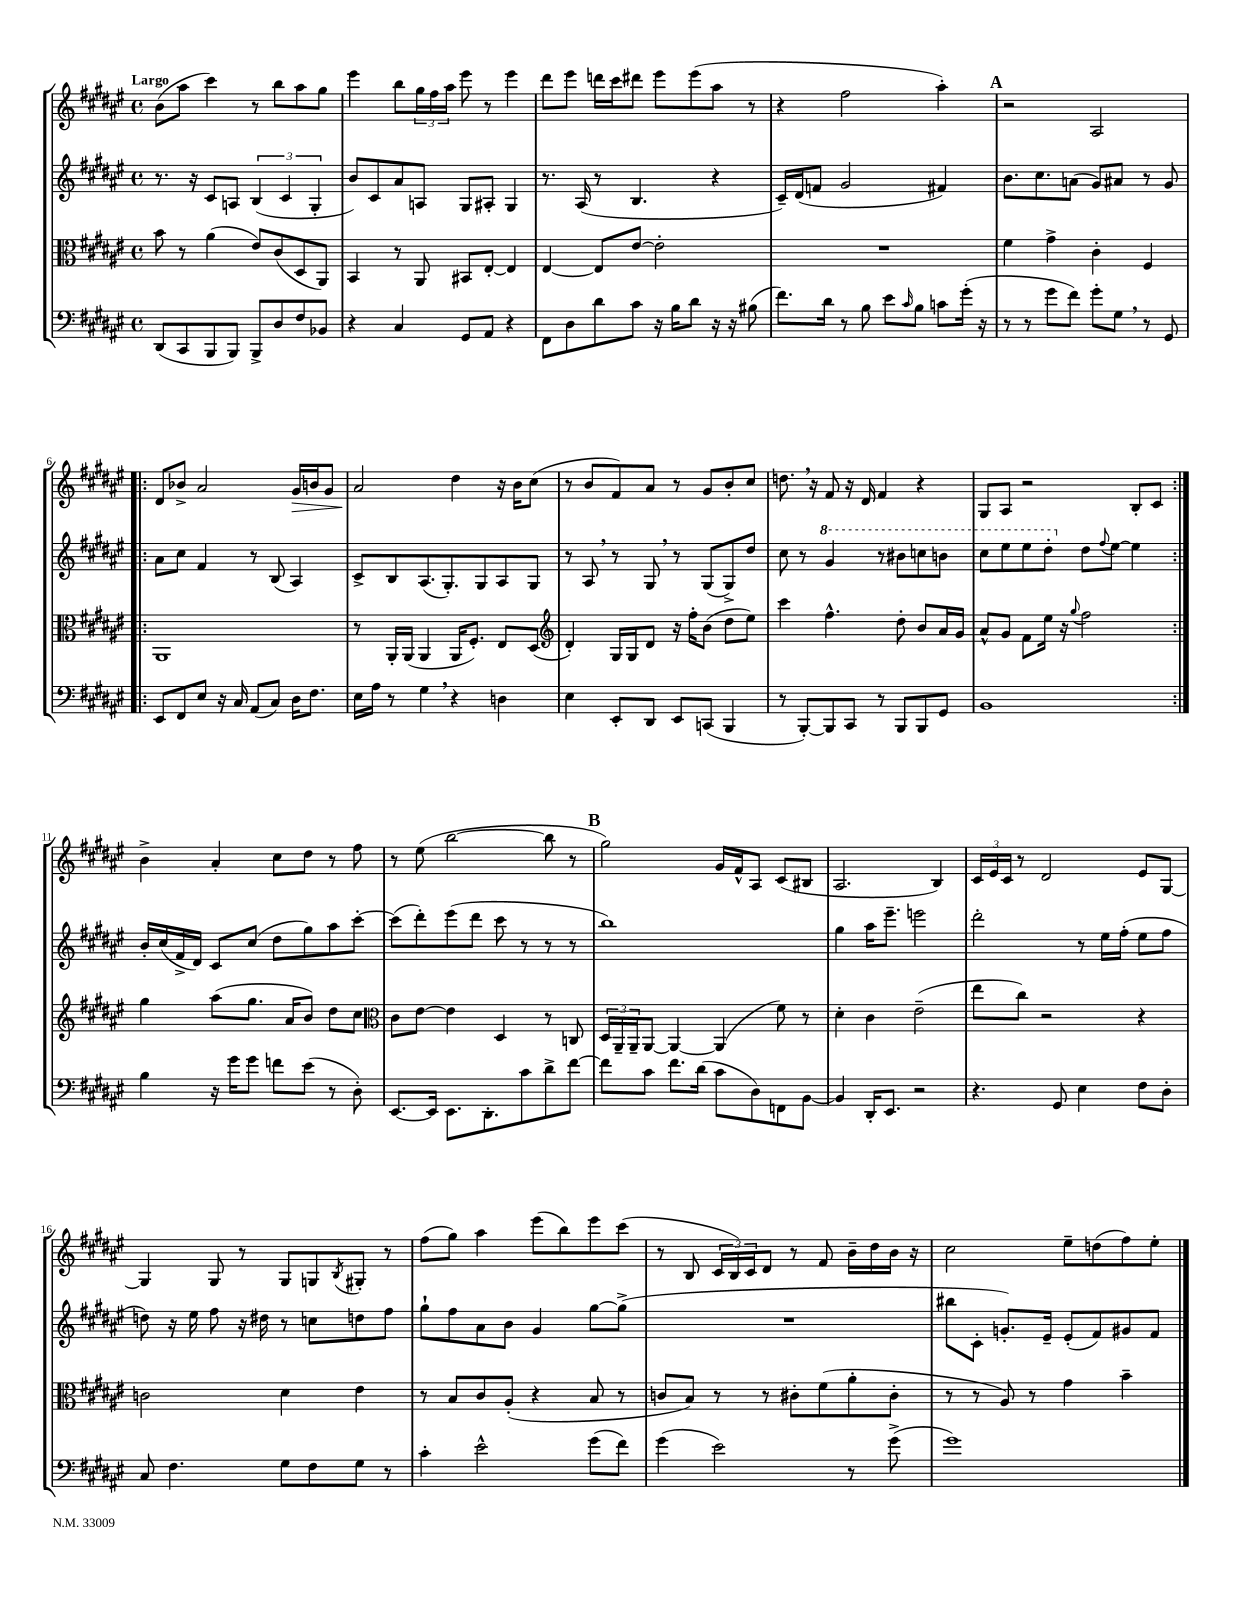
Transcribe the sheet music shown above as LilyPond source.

<<
\new StaffGroup <<
\new Staff = "s0" {
    \clef treble \key fis \major \defaultTimeSignature \time 4/4 \tempo "Largo"
    b'8( ais''8 cis'''4) r8 b''8 ais''8 gis''8 |
    eis'''4 b''8 \tuplet 3/2 { gis''16 fis''16 ais''16 } eis'''8 r8 eis'''4 |
    dis'''8 eis'''8 d'''16 cis'''16 dis'''8 eis'''8 eis'''8( ais''8 r8 |
    r4 fis''2 ais''4-.) |
    \mark \markup { \bold "A" } r2 ais2 |
    \repeat volta 2 { dis'8 bes'8-> ais'2 gis'16\> b'16 gis'8 |
    ais'2\! dis''4 r16 b'16 cis''8( |
    r8 b'8 fis'8) ais'8 r8 gis'8 b'8-. cis''8 |
    d''8. \breathe r16 fis'8 r16 dis'16 fis'4 r4 |
    gis8 ais8 r2 b8-. cis'8 | }
    b'4-> ais'4-. cis''8 dis''8 r8 fis''8 |
    r8 eis''8( b''2~ b''8 r8 |
    \mark \markup { \bold "B" } gis''2) gis'16 fis'16-^ ais8 cis'8( bis8 |
    ais2. b4) |
    \tuplet 3/2 { cis'16 eis'16 cis'16 } r8 dis'2 eis'8 gis8~ |
    gis4 gis8 r8 gis8 g8 \acciaccatura { b8 } gis8-. r8 |
    fis''8( gis''8) ais''4 eis'''8( b''8) eis'''8 cis'''8( |
    r8 b8 \tuplet 3/2 { cis'16 b16) cis'16 } dis'8 r8 fis'8 b'16-- dis''16 b'16 r16 |
    cis''2 eis''8-- d''8( fis''8) eis''8-. \bar "|." |
}
\new Staff = "s1" {
    \clef treble \key fis \major \defaultTimeSignature \time 4/4
    r8. r16 cis'8 a8 \tuplet 3/2 { b4( cis'4 gis4-. } |
    b'8) cis'8 ais'8 a8 gis8 ais8-. gis4 |
    r8. ais16( r8 b4. r4 |
    cis'16--) dis'16( f'8 gis'2 fis'4) |
    \mark \markup { \bold "A" } b'8. cis''8. a'8( gis'8) ais'8 r8 gis'8 |
    \repeat volta 2 { ais'8 cis''8 fis'4 r8 b8( ais4) |
    cis'8-> b8 ais8.( gis8.-.) gis8 ais8 gis8 |
    r8 ais8 \breathe r8 gis8 \breathe r8 gis8( gis8->) dis''8 |
    cis''8 r8 \ottava #1 gis''4 r8 bis''8 c'''8 b''8 |
    cis'''8 eis'''8 eis'''8 dis'''8-. \ottava #0 dis''8 \appoggiatura { fis''8 } eis''8~ eis''4 | }
    b'16-. cis''16( fis'16-> dis'16) cis'8 cis''8( dis''8 gis''8) ais''8 cis'''8~-. |
    cis'''8( dis'''8-.) eis'''8( dis'''8 cis'''8 r8 r8 r8 |
    \mark \markup { \bold "B" } b''1) |
    gis''4 ais''16 eis'''8.-- e'''2 |
    dis'''2-. r8 eis''16 fis''16-.( eis''8 fis''8 |
    d''8) r16 eis''16 fis''8 r16 dis''16 r8 c''8 d''8 fis''8 |
    gis''8-! fis''8 ais'8 b'8 gis'4 gis''8~ gis''8->( |
    R1 |
    bis''8 cis'8-. g'8.-.) eis'16-- eis'8-.( fis'8) gis'8 fis'8 \bar "|." |
}
\new Staff = "s2" {
    \clef alto \key fis \major \defaultTimeSignature \time 4/4
    b'8 r8 ais'4( eis'8) cis'8( dis8 ais,8) |
    b,4 r8 ais,8 bis,8 eis8~-. eis4 |
    eis4~ eis8 eis'8~ eis'2-. |
    R1 |
    \mark \markup { \bold "A" } fis'4 gis'4-> cis'4-. fis4 |
    \repeat volta 2 { ais,1 |
    r8 ais,16-. ais,16( ais,4 ais,16 fis8.-.) eis8 dis8( |
    \clef treble dis'4-.) gis16 gis16 dis'8 r16 fis''16-. b'8( dis''8 eis''8) |
    cis'''4 fis''4.-^ dis''8-. b'8 ais'16 gis'16 |
    ais'8-^ gis'8 fis'8 eis''16 r16 \appoggiatura { gis''8 } fis''2 | }
    gis''4 ais''8( gis''8. ais'16 b'8) dis''8 cis''8 |
    \clef alto cis'8 eis'8~ eis'4 dis4 r8 c8 |
    \mark \markup { \bold "B" } \tuplet 3/2 { dis16 ais,16-- ais,16-- } ais,8~ ais,4~ ais,4( fis'8) r8 |
    dis'4-. cis'4 eis'2--( |
    eis''8 cis''8) r2 r4 |
    c'2 dis'4 eis'4 |
    r8 b8 cis'8 ais8-.( r4 b8 r8 |
    c'8 b8) r8 r8 cis'8-. fis'8( ais'8-. cis'8-. |
    r8 r8 ais8) r8 gis'4 b'4-- \bar "|." |
}
\new Staff = "s3" {
    \clef bass \key fis \major \defaultTimeSignature \time 4/4
    dis,8( cis,8 b,,8 b,,8) b,,8-> dis8 fis8 bes,8 |
    r4 cis4 gis,8 ais,8 r4 |
    fis,8 dis8 dis'8 cis'8 r16 b16 dis'8 r16 r16 bis8( |
    fis'8.) dis'16 r8 b8 eis'8 \grace { cis'16 } b8 c'8 gis'16-.( r16 |
    \mark \markup { \bold "A" } r8 r8 gis'8 fis'8) gis'8-. gis8 \breathe r8 gis,8 |
    \repeat volta 2 { eis,8 fis,8 eis8 r16 cis16 ais,8( cis8) dis16 fis8. |
    eis16 ais16 r8 gis4 \breathe r4 d4 |
    eis4 eis,8-. dis,8 eis,8 c,8( b,,4 |
    r8 b,,8~-.) b,,8 cis,8 r8 b,,8 b,,8 gis,8 |
    b,1 | }
    b4 r16 gis'16 gis'8 f'8 eis'8( r8 dis8-.) |
    eis,8.~ eis,16 eis,8. dis,8.-. cis'8 dis'8-> fis'8~ |
    \mark \markup { \bold "B" } fis'8 cis'8 fis'8. dis'16( cis'8 dis8) f,8 b,8~ |
    b,4 dis,16-. eis,8. r2 |
    r4. gis,8 eis4 fis8 dis8-. |
    cis8 fis4. gis8 fis8 gis8 r8 |
    cis'4-. eis'2-^ gis'8( fis'8) |
    gis'4( eis'2) r8 gis'8->( |
    gis'1) \bar "|." |
}
>>
>>
